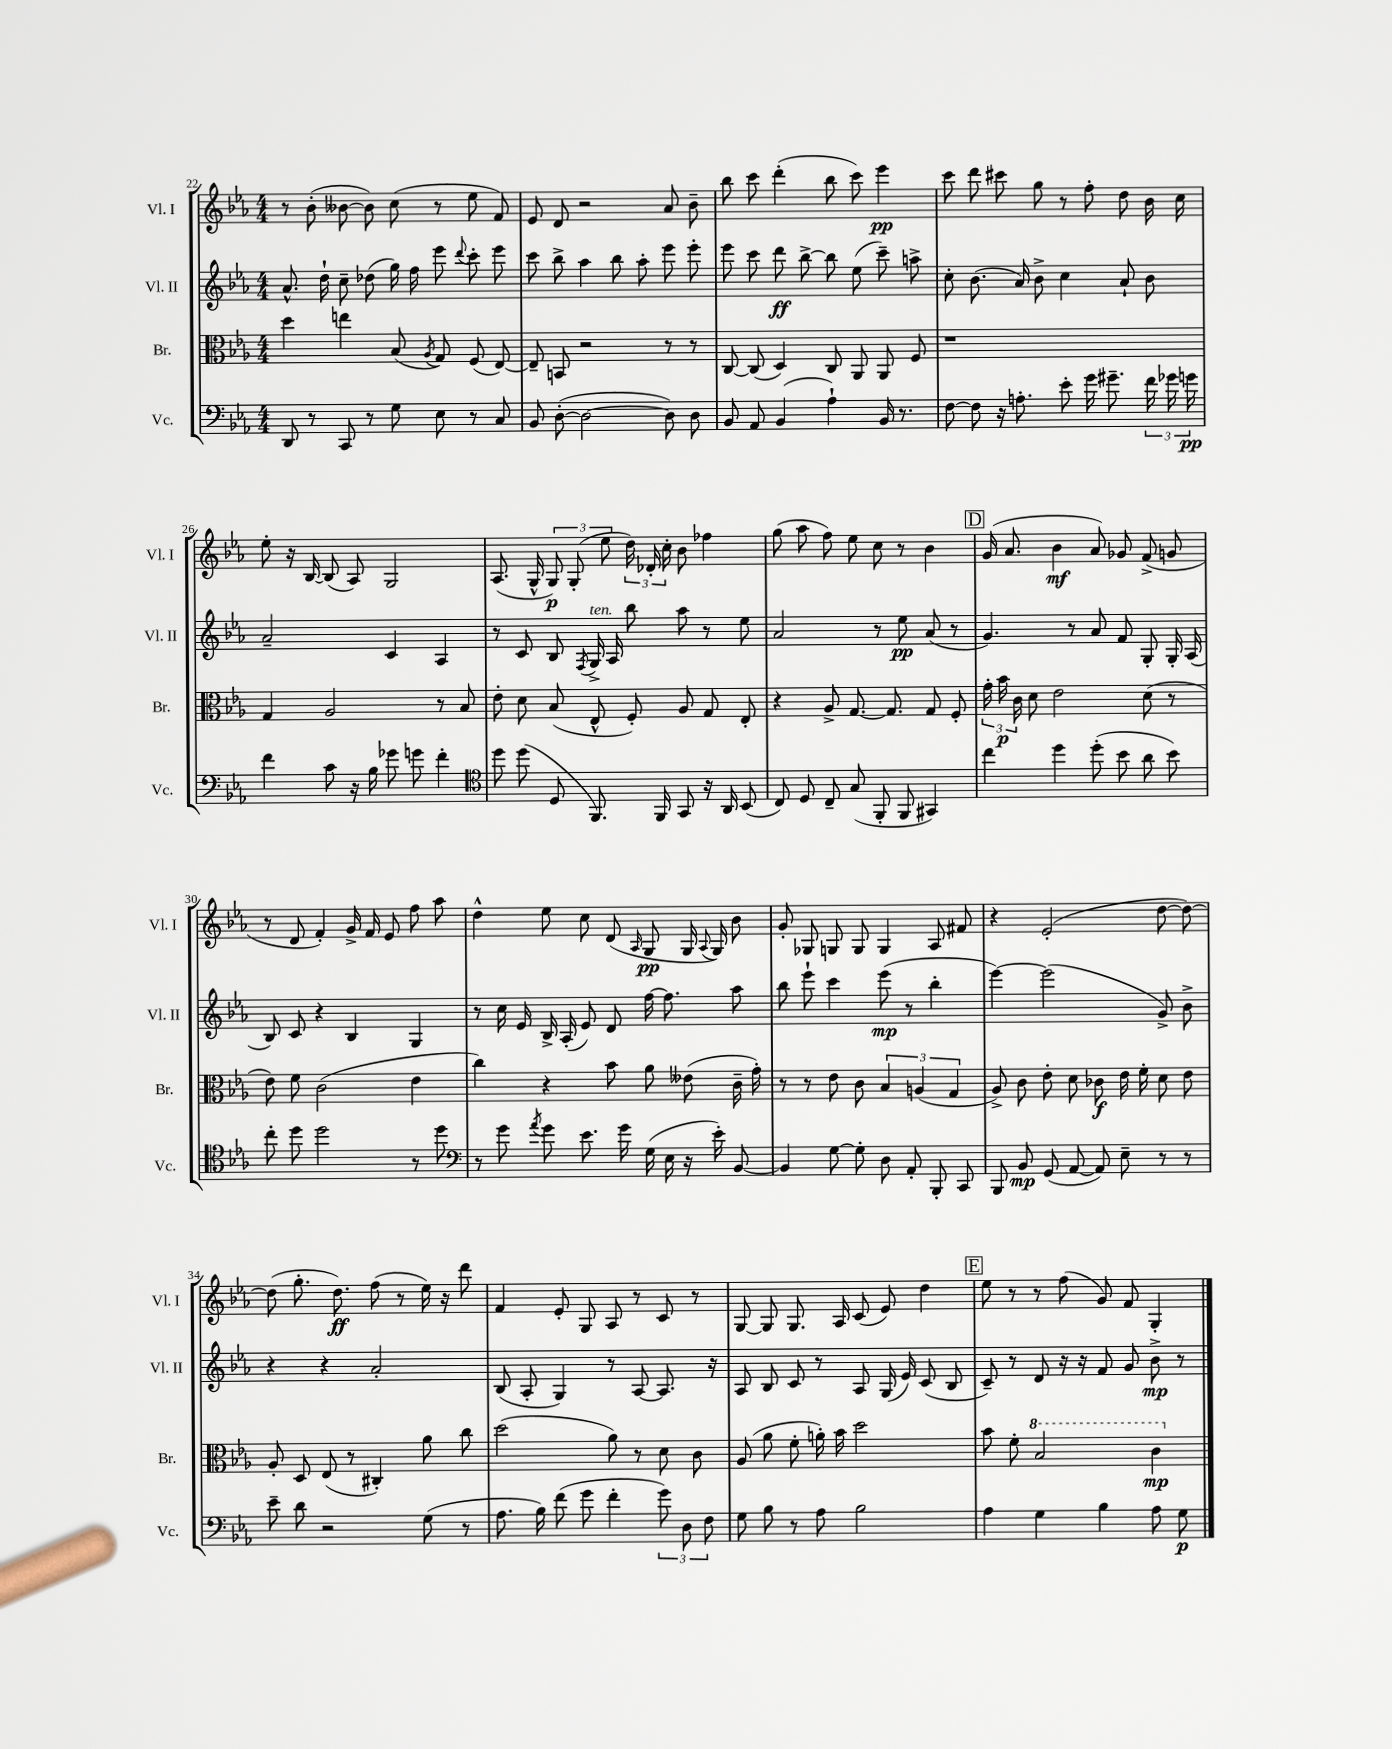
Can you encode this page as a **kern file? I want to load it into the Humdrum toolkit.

**kern	**kern	**kern	**kern
*staff4	*staff3	*staff2	*staff1
*clefF4	*clefC3	*clefG2	*clefG2
*k[b-e-a-]	*k[b-e-a-]	*k[b-e-a-]	*k[b-e-a-]
*M4/4	*M4/4	*M4/4	*M4/4
8DD/	4dd\	8.a-^^/	8r
8r	.	.	(8b-'\
.	.	16dd`\	.
8CC/	4ee\	8cc~\	[8b--\
8r	.	(8dd-\	8b--\])
8G\	(8B-/	16gg\)	(8cc\
.	.	16ff\	.
.	8qA-/	.	.
8E-\	8G/)	8eee-\	8r
.	.	8qqddd/	.
8r	(8F/	8ccc'\	8ee-\
8C/	[8E-/)	8eee-\	8f/)
=	=	=	=
8BB-/	8E-~/]	8ccc\	8e-/
([8D'\	8BB/	8bb-^\	8d/
2D\_	2r	4aa-\	2r
.	.	8bb-\	.
.	.	8aa-'\	.
8D\])	8r	8eee-\	8a-/
8D\	8r	8eee-'\	8b-~\
=	=	=	=
8BB-/	[8C/	8eee-\	8bb-\
8AA-/	(8C/]	8ccc\	8ccc\
(4BB-/	4D/)	8ddd\	(4ddd'\
.	.	[8bb-^\	.
4A-`\)	8C/	8bb-\]	8bb-\
.	8AA-/	(8ee-\	8ccc\)
16BB-/	8AA-/	8ccc~\)	4eee-\
8.r	.	.	.
.	8F/	8aa^\	.
=	=	=	=
[8F\	1r	8cc'\	8ccc\
8F\]	.	(8.b-\	8ddd\
16r	.	.	8ccc#\
8.A'\	.	16a-/)	.
.	.	8b-^\	8gg\
8e-'\	.	4cc\	8r
16g\	.	.	8ff'\
8.g#~\	.	.	.
.	.	8a-`/	8dd\
24f\	.	8b-\	16b-\
24g-\	.	.	.
.	.	.	16cc\
24g\	.	.	.
=	=	=	=
4f\	4G/	2a-~/	8ee-'\
.	.	.	16r
.	.	.	[16B-/
8c\	2A-/	.	(8B-/]
16r	.	.	8A-/)
16B-\	.	.	.
8g-\	.	4c/	2G/
8g\	.	.	.
4f'\	8r	4A-/	.
.	8B-/	.	.
=	=	=	=
*clefC4	*	*	*
8dd\	8e-'\	8r	(8.A-/
(8dd\	8d\	8c/	.
.	.	.	16G^^/
8D/	(8B-/	8B-/	12G/)
.	.	.	(12G'/
.	.	8qF/	.
8.FF/)	8E-^^/	16G^/	.
.	.	.	12ee-\
.	.	16A-/	.
.	8F'/)	8bb-\	24dd\)
.	.	.	24d-'/
16FF/	.	.	.
.	.	.	24cc'\
8GG/	8A-/	8aa-\	8b-\
16r	8G/	8r	4ff-\
16AA-/	.	.	.
(8BB-/	8E-'/	8ee-\	.
=	=	=	=
8C/)	4r	2a-/	(8gg\
8D/	.	.	8aa-\
8C~/	8A-^/	.	8ff\)
(8G/	[8.G/	.	8ee-\
8FF'/	.	8r	8cc\
.	8.G/]	.	.
8FF/	.	8ee-\	8r
4GG#/)	8G/	(8a-/	4b-\
.	8F'/	8r	.
=	=	=	=
4cc\	24g'\	4.g/)	(16g/
.	24b-\	.	.
.	.	.	8.a-/
.	24c\	.	.
.	8d\	.	.
4dd\	2e-\	.	4b-\
.	.	8r	.
(8dd'\	.	8a-/	8a-/)
8b-\	.	8f/	8g-/
8a-\	(8d\	8G'/	(8f^/
8b-\)	8r	16G'/	8g/
.	.	(16A-/	.
=	=	=	=
8cc'\	8e-\)	8B-/)	8r
8dd\	8f\	8c/	8d/
2dd\	(2c\	4r	4f'/)
.	.	4B-/	16g^/
.	.	.	16f/
.	.	.	8e-/
8r	4e-\	4G/	8ff\
8dd\	.	.	8aa-\
=	=	=	=
*clefF4	*	*	*
8r	4cc\)	8r	4dd^^\
8g\	.	16cc\	.
.	.	16e-/	.
8qa-/	.	.	.
8g\	4r	16B-^/	8ee-\
.	.	(16A-'/	.
8.e-\	.	8e-/)	8cc\
.	8b-\	8d/	(8d/
16g\	.	.	.
.	.	.	16qqA-/
(16G\	8a-\	[16ff\	8G/
16E-\	.	8.ff\]	.
16r	(8e--\	.	16G/
.	.	.	8qqA-/
16e-'\)	.	.	16G/)
[8BB-/	16c~\	8aa-\	8b-\
.	16g'\)	.	.
=	=	=	=
4BB-/]	8r	8bb-\	8g'/
.	8r	8eee-`\	8G-/
[8G\	8e-\	4ccc\	8G/
8G'\]	8c\	.	8G/
8D\	6B-/	(8eee-\	4G/
8AA-'/	.	8r	.
.	(6A/	.	.
8BBB-'/	.	4bb-'\	8A-/
.	6G/	.	.
8CC/	.	.	8f#/
=	=	=	=
8BBB-/	8A-^/)	[4eee-\)	4r
8BB-/	8c\	.	.
(8GG/	8e-'\	(2eee-\]	(2e-'/
[8AA-/	8d\	.	.
8AA-/])	8c-\	.	.
8E-~\	16e-\	.	.
.	16f'\	.	.
8r	8d\	8g^/)	[8dd\
8r	8e-\	8b-^\	8dd\_)
=	=	=	=
8e-~\	8A-'/	4r	(8dd\]
8d\	8D/	.	8.gg'\
2r	(8E-/	4r	.
.	.	.	8.dd\)
.	8r	.	.
.	4C#'/)	2a-'/	(8ff\
.	.	.	8r
(8G\	8a-\	.	16ee-\)
.	.	.	16r
8r	8cc\	.	8ddd\
=	=	=	=
8.A-\	(2dd\	(8B-/	4f/
.	.	8A-'/	.
16B-\)	.	.	.
(8f\	.	4G/)	8e-'/
8g\	.	.	8G/
4f'\	8a-\)	8r	8A-/
.	8r	[8A-/	8r
12g\)	8d\	8.A-/]	8c/
12D\	.	.	.
.	8c\	.	8r
12F\	.	.	.
.	.	16r	.
=	=	=	=
8G\	(8A-/	8A-/	[8G/
8B-\	8a-\	8B-/	8G/]
8r	8f'\	8c/	8.G/
8A-\	16a'\)	8r	.
.	16b-\	.	16A-/
2B-\	2dd\	8A-/	(8c/
.	.	(16G/	8e-/)
.	.	16e-/)	.
.	.	(8c/	4dd\
.	.	8B-/	.
=	=	=	=
4A-\	8b-\	8c~/)	8ee-\
.	8f'\	8r	8r
4G\	2b-/	8d/	8r
.	.	16r	(8ff\
.	.	16r	.
4B-\	.	8f/	8g/)
.	.	8g/	8f/
8A-\	4cc\	8b-^\	4G'/
8G\	.	8r	.
==	==	==	==
*-	*-	*-	*-
